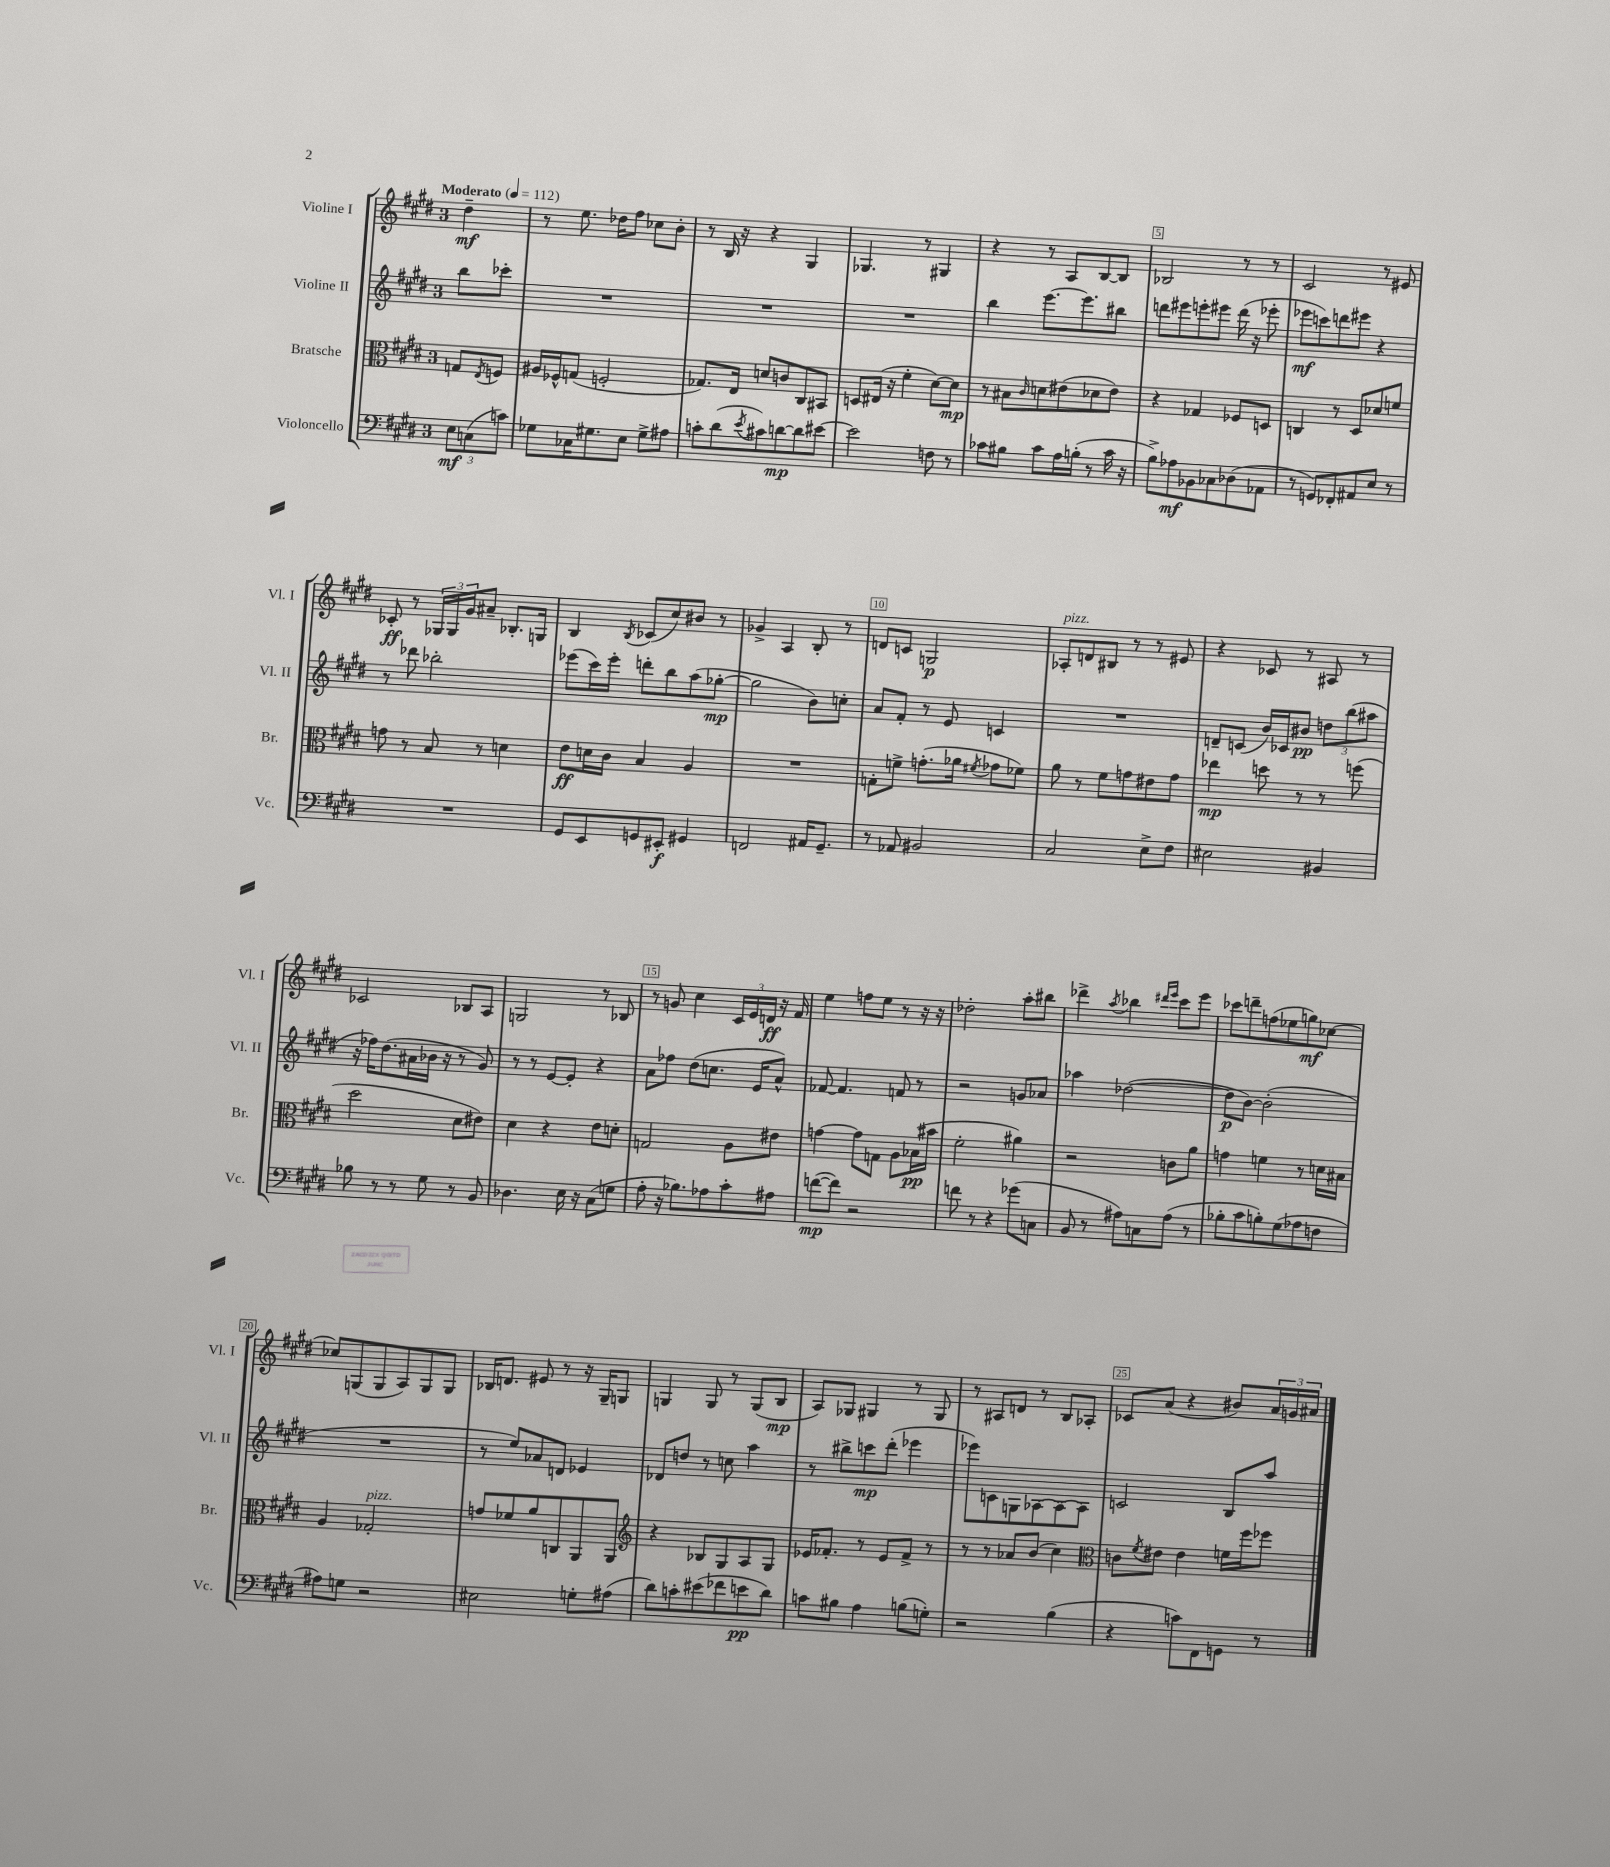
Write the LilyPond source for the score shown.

<<
\new StaffGroup <<
\new Staff = "s0" \with { instrumentName = "Violine I" shortInstrumentName = "Vl. I" } {
    \clef treble \key e \major \once \override Staff.TimeSignature.style = #'single-digit \time 3/4 \partial 4 \tempo "Moderato" 4 = 112
    dis''4--\mf |
    r8 e''8. des''16 fis''8 ces''8 b'8-. |
    r8 b16 r16 r4 gis4 |
    ges4. r8 gis4 |
    r4 r8 a8 b8~ b8 |
    bes2 r8 r8 |
    cis'2 r8 eis'8 |
    ces'8-.\ff r8 \tuplet 3/2 { ges16 ges16 gis'16 } ais'8-- bes8.-. g16 |
    b4 \acciaccatura { b8 } ces'8( cis''8) bis'8 r8 |
    ges'4-> a4 b8-. r8 |
    d'8 c'8 g2\p |
    aes8-.^\markup { \italic "pizz." } d'8 bis8 r8 r8 eis'8 |
    r4 ces'8 r8 ais8 r8 |
    ces'2 bes8 a8 |
    g2 r8 bes8 |
    r8 g'8 cis''4 \tuplet 3/2 { cis'16 e'16 d'16\ff } r16 fis'16 |
    e''4 f''8 e''8 r8 r16 r16 |
    des''2-. a''8-. bis''8 |
    des'''4-> \acciaccatura { a''8 } bes''4 \grace { dis'''16 e'''16 } cis'''8 e'''8 |
    ces'''8 d'''8-- f''8( ees''8 g''8\mf) ces''8~ |
    ces''8 g8( g8 a8) g8 g8 |
    bes16 d'8. eis'8 r8 r16 gis16-- g8 |
    g4 g8 r8 g8( b8\mp |
    a8) ges8 gis4 r8 gis8 |
    r8 ais8 d'8 r8 b8 aes8-. |
    ces'8 a'8( r4 bis'8) \tuplet 3/2 { a'16 g'16 ais'16 } \bar "|." |
}
\new Staff = "s1" \with { instrumentName = "Violine II" shortInstrumentName = "Vl. II" } {
    \clef treble \key e \major \once \override Staff.TimeSignature.style = #'single-digit \time 3/4 \partial 4
    b''8 ces'''8-. |
    R2. |
    R2. |
    R2. |
    b''4 e'''8.~ e'''8. bis''8 |
    d'''8 eis'''8 e'''8-. eis'''8 d'''16( r16 ees'''8-. |
    ees'''8\mf c'''8) d'''8 eis'''8 r4 |
    r8 des'''8 bes''2-. |
    ees'''8( cis'''16) ees'''16-. d'''8-. b''8 a''8( ges''8~-.\mp |
    ges''2 b'8) c''8-. |
    a'8 fis'8-. r8 e'8 c'4 |
    R2. |
    d'8-- c'8( b'16) ces'16 bis'8\pp \tuplet 3/2 { d''8 b''8( ais''8 } |
    r16 fes''16) dis''8.( ais'16 bes'16 r16 r8 gis'8) |
    r8 r8 e'8~ e'8-. r4 |
    a'8 fes''8 dis''8( c''8. e'16 a'8-^) |
    fes'8~ fes'4. f'8 r8 |
    r2 g'8 aes'8 |
    aes''4 des''2~( |
    des''8\p b'8~) b'2-.( |
    R2. |
    r8 e''8) aes'8 d'8 ees'4 |
    des'8 d''8 r8 c''8 a''4 |
    r8 bis''8-> c'''8\mp dis'''8-.( ees'''4 |
    ees'''8) c'8 g8 aes8~ aes8~ aes8 |
    c'2 b8 a''8 \bar "|." |
}
\new Staff = "s2" \with { instrumentName = "Bratsche" shortInstrumentName = "Br." } {
    \clef alto \key e \major \once \override Staff.TimeSignature.style = #'single-digit \time 3/4 \partial 4
    g8 \acciaccatura { e8 } f8 |
    ais16 fes16-^ g8( f2-. |
    ges8.) e16 d'8 c'8 cis8 bis,8 |
    d8 eis16( r16 fis'4-. dis'8~) dis'8\mp |
    r8 bis8 \grace { cis'16 } d'8 eis'8( des'8 eis'8) |
    r4 ges4 fes8 d8 |
    c4 r8 dis8 des'8 f'8 |
    g'8 r8 b8 r8 d'4 |
    e'8\ff d'16 cis'16 b4 a4 |
    R2. |
    g8-. f'8-> g'8.-.( aes'16 \acciaccatura { fis'8 } ges'8 fes'8) |
    a'8 r8 fis'8 g'8 eis'8 g'8 |
    ees''4\mp d''8 r8 r8 f''8( |
    dis''2 dis'8 eis'8) |
    dis'4 r4 e'8 d'8-. |
    g2 a8 eis'8 |
    g'4~ g'8 g8 a8 bes16\pp( bis'16 |
    fis'2-. ais'4) |
    r2 c'8 a'8 |
    g'4 f'4 r8 d'16 bis16 |
    a4 ges2-.^\markup { \italic "pizz." } |
    g'8 fes'8 a'8 c8 a,8 a,8 |
    \clef treble r4 bes8 gis8 a8 gis8 |
    ees'16 fes'8.-. r8 ees'8 fes'8-> r8 |
    r8 r8 aes'8 b'8( cis''4) |
    \clef alto c'8 \acciaccatura { fis'8 } eis'8 eis'4 f'16 fis''16 fes''8 \bar "|." |
}
\new Staff = "s3" \with { instrumentName = "Violoncello" shortInstrumentName = "Vc." } {
    \clef bass \key e \major \once \override Staff.TimeSignature.style = #'single-digit \time 3/4 \partial 4
    \tuplet 3/2 { e8\mf c8( c'8) } |
    ges8 ces16 gis8. e8 gis8-> ais8 |
    c'8-. dis'8( \acciaccatura { e'8 } cis'8) d'8~\mp d'8 eis'8~ |
    eis'2 f8 r8 |
    ces'8 bis8 ces'8 a16 b16-.( r8 ces'16 r16 |
    b8->) aes8\mf bes,8 ces8 des8( aes,8 |
    r8 g,8) fes,8-. ais,8 e8 r8 |
    R2. |
    gis,8 e,8 g,8 eis,8-.\f gis,4 |
    f,2 ais,16 gis,8.-- |
    r8 aes,8 bis,2 |
    cis2 e8-> fis8 |
    eis2 bis,4 |
    bes8 r8 r8 gis8 r8 b,8 |
    des4. e16 r16 cis8( g8 |
    a8-. r16 bes8.) aes8 cis'8-. ais8 |
    f'8~\mp( f'8) r2 |
    f'8 r8 r4 ges'8( c8 |
    b,8 r8 ais8) c8 ais8( r8 |
    bes8-. cis'8 b8-.) gis8( aes8 f8 |
    ais8) g8 r2 |
    eis2 g8-. ais8( |
    dis'8) c'8-. eis'8( fes'8 e'8\pp dis'8) |
    c'8 bis8 a4 b8( g8-.) |
    r2 b4( |
    r4 c'8) fis,8 g,8 r8 \bar "|." |
}
>>
>>
\layout { \context { \Score \override BarNumber.break-visibility = ##(#f #t #t) barNumberVisibility = #(every-nth-bar-number-visible 5) \override BarNumber.stencil = #(make-stencil-boxer 0.1 0.3 ly:text-interface::print) } }
